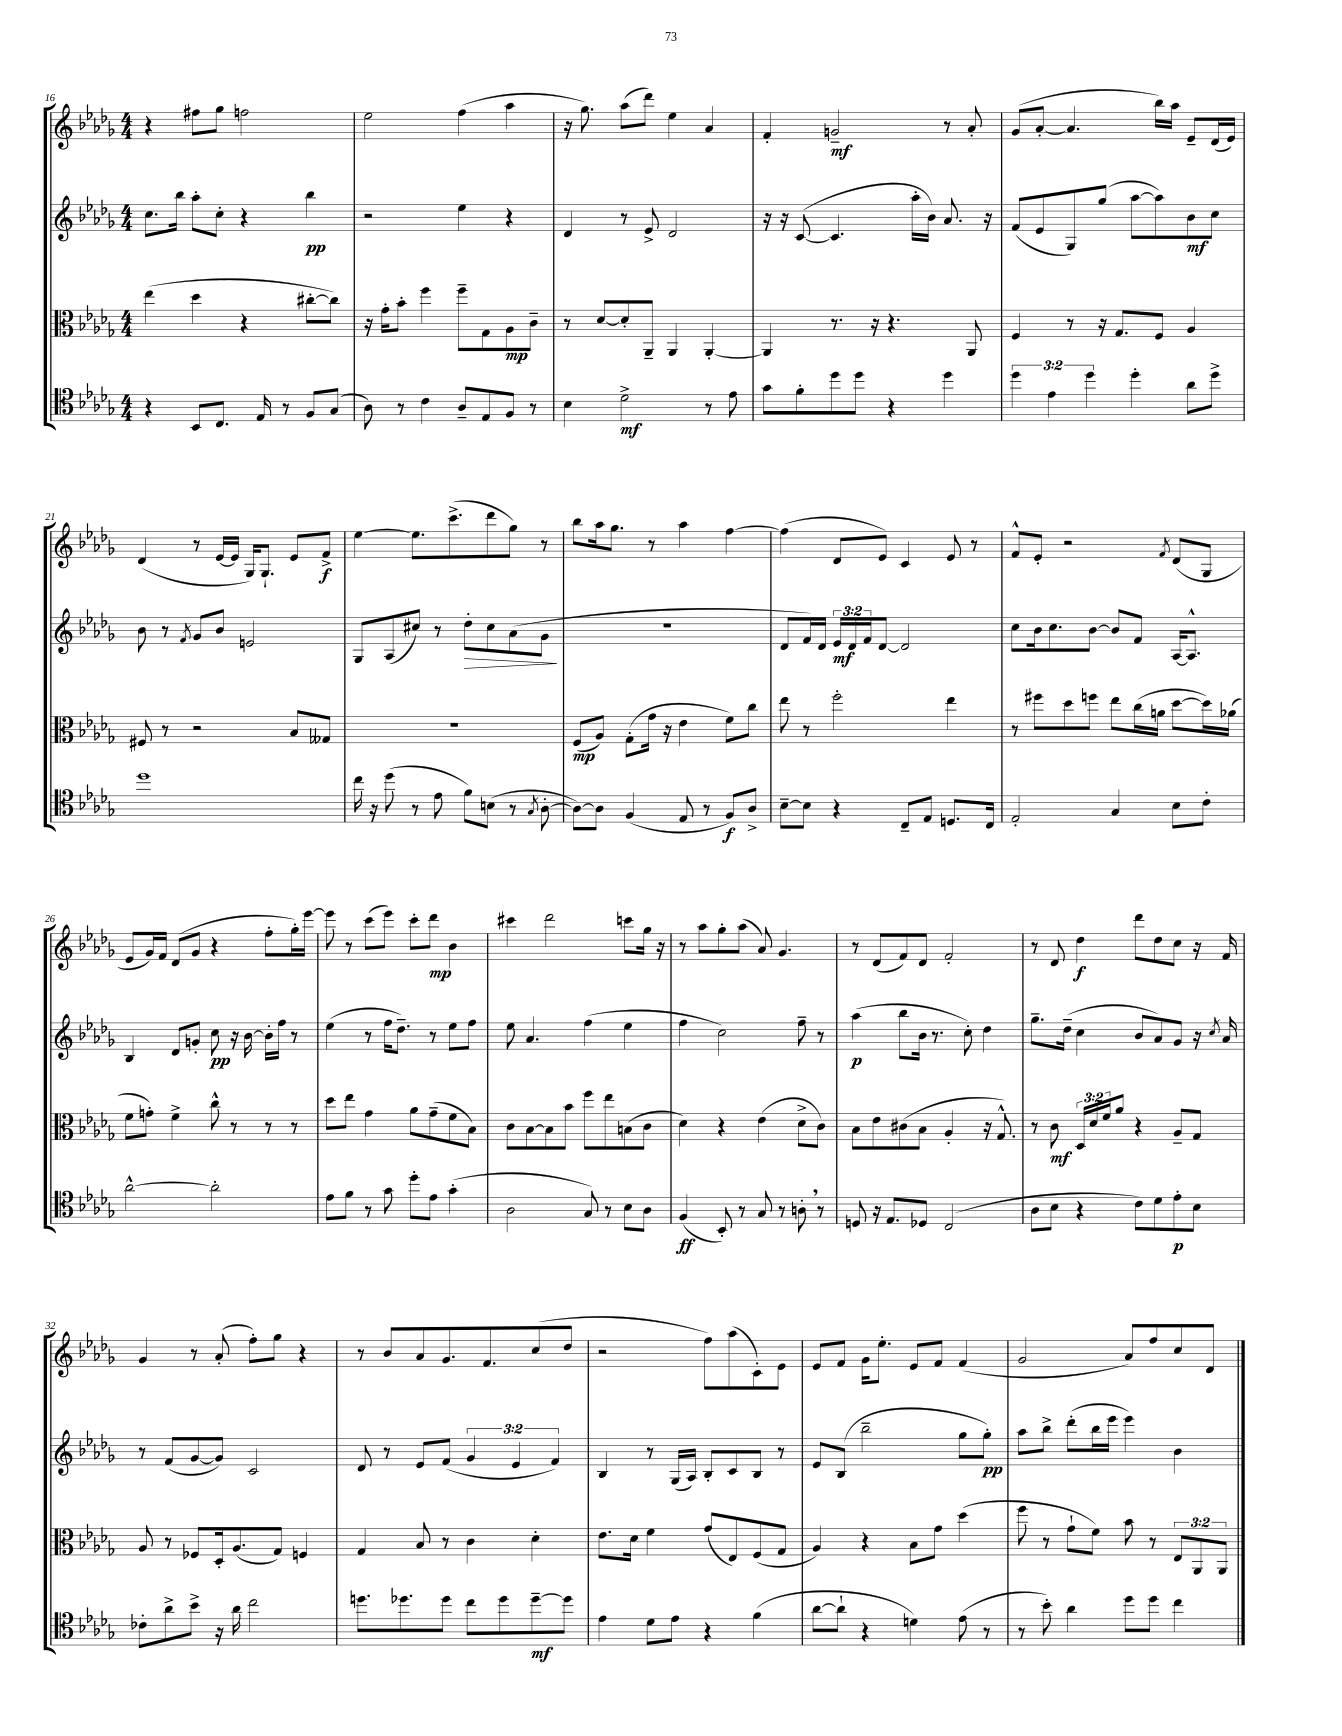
<<
\new StaffGroup <<
\new Staff = "s0" {
    \clef treble \key des \major \numericTimeSignature \time 4/4
    r4 fis''8 ges''8 f''2 |
    ees''2 f''4( aes''4 |
    r16 ges''8.) aes''8( des'''8) ees''4 aes'4 |
    f'4-. g'2--\mf r8 aes'8-. |
    ges'8( aes'8~-. aes'4. bes''16) aes''16 ees'8-- des'16( ees'16) |
    des'4( r8 ees'16~ ees'16 ges16) ges8.-! ees'8 f'8->\f |
    ees''4~ ees''8. c'''8.->( des'''8 ges''8) r8 |
    bes''8 aes''16 ges''8. r8 aes''4 f''4~ |
    f''4( des'8 ees'8) c'4 ees'8 r8 |
    f'8-^ ees'8-. r2 \acciaccatura { f'8 } des'8( ges8 |
    ees'8 ges'16) f'16 des'8( ges'8 r4 f''8-. ges''16-.) ees'''16~ |
    ees'''8 r8 c'''8( ees'''8) c'''8-. des'''8\mp bes'4 |
    cis'''4 des'''2 c'''8 ges''16 r16 |
    r8 aes''8 ges''8-. aes''8( aes'8) ges'4. |
    r8 des'8( f'8) des'8 f'2-. |
    r8 des'8 des''4\f des'''8 des''8 c''8 r16 f'16 |
    ges'4 r8 aes'8-.( f''8-.) ges''8 r4 |
    r8 bes'8 aes'8 ges'8. f'8. c''8( des''8 |
    r2 f''8) aes''8( c'8-.) ees'8 |
    ees'8 f'8 ges'16 ees''8.-. ees'8 f'8 f'4( |
    ges'2 aes'8) f''8 c''8 des'8 \bar "|." |
}
\new Staff = "s1" {
    \clef treble \key des \major \numericTimeSignature \time 4/4 \override Staff.TupletNumber.text = #tuplet-number::calc-fraction-text
    c''8. bes''16 aes''8-. c''8-. r4 bes''4\pp |
    r2 ees''4 r4 |
    des'4 r8 ees'8-> des'2 |
    r16 r16 c'8~( c'4. aes''16-. bes'16) aes'8. r16 |
    f'8( ees'8 ges8) ges''8( aes''8~ aes''8) bes'8\mf c''8 |
    bes'8 r8 \acciaccatura { f'8 } ges'8 bes'8 e'2 |
    ges8 aes8( cis''8) r8 des''8-.\> cis''8 aes'8( ges'8\! |
    R1 |
    des'8 f'16) des'16 \tuplet 3/2 { ees'16\mf des'16 f'16 } des'8~ des'2 |
    c''8 bes'16 c''8. bes'8~ bes'8 f'8 aes16~ aes8.-^ |
    bes4 des'8 g'8-. c''8\pp r16 bes'16~ bes'16-. f''16 r8 |
    ees''4( r8 f''16 des''8.--) r8 ees''8 f''8 |
    ees''8 aes'4. f''4( ees''4 |
    f''4 c''2) f''8-- r8 |
    aes''4\p( bes''8 bes'16 r8. c''8-.) des''4 |
    ges''8.-- des''16--( c''4 bes'8 aes'8) ges'8 r16 \acciaccatura { c''8 } aes'16 |
    r8 f'8( ges'8~ ges'8) c'2 |
    des'8 r8 ees'8 f'8( \tuplet 3/2 { ges'4 ees'4 f'4) } |
    bes4 r8 ges16( aes16) bes8-. c'8 bes8 r8 |
    ees'8 bes8( bes''2-- ges''8 ges''8-.\pp) |
    aes''8 bes''8-> des'''8-.( bes''16 ees'''16 ees'''4) bes'4 \bar "|." |
}
\new Staff = "s2" {
    \clef alto \key des \major \numericTimeSignature \time 4/4 \override Staff.TupletNumber.text = #tuplet-number::calc-fraction-text
    ees''4( des''4 r4 cis''8~-. cis''8) |
    r16 ges'16-. bes'8-. f''4 f''8-- ges8 aes8\mp c'8-- |
    r8 des'8~ des'8-. aes,8-- aes,4 aes,4~-. |
    aes,4 r8. r16 r4. aes,8 |
    f4 r8 r16 ges8. f8 aes4 |
    fis8 r8 r2 bes8 geses8 |
    R1 |
    f8\mp( aes8) ges8-.( ges'16 r16 ees'4 f'8) c''8 |
    ees''8 r8 f''2-. ees''4 |
    r8 fis''8 des''8 f''8 ees''8 c''16( a'16 des''8~ des''16) aes'16( |
    f'8 g'8-.) f'4-> c''8-^ r8 r8 r8 |
    des''8 ees''8 ges'4 aes'8 ges'8--( f'8 bes8) |
    c'8 bes8~ bes8 bes'8 f''8 ees''8 b8( c'8 |
    des'4) r4 ees'4( des'8-> c'8) |
    bes8 ees'8 cis'8( bes8 aes4-. r16 ges8.-^) |
    r8 c'8\mf \tuplet 3/2 { des16 des'16 f'16 } aes'8 r4 aes8-- ges8 |
    aes8 r8 fes8 des16-. aes8.( ges8) f4 |
    ges4 bes8 r8 c'4 des'4-. |
    ees'8. des'16 f'4 ges'8( ees8) f8( ges8 |
    aes4) r4 bes8 ges'8 des''4( |
    f''8 r8 ges'8-! f'8) bes'8 r8 \tuplet 3/2 { ees8 aes,8 aes,8 } \bar "|." |
}
\new Staff = "s3" {
    \clef tenor \key des \major \numericTimeSignature \time 4/4 \override Staff.TupletNumber.text = #tuplet-number::calc-fraction-text
    r4 bes,8 c8. ees16 r8 f8 ges8( |
    aes8) r8 c'4 aes8-- ees8 f8 r8 |
    bes4 des'2->\mf r8 ees'8 |
    ges'8 f'8-. des''8 des''8 r4 des''4 |
    \tuplet 3/2 { des''4 ees'4 des''4 } des''4-. aes'8 des''8-> |
    des''1 |
    c''16 r16 des''8( r8 ees'8 f'8) b8( r8 \acciaccatura { ges8 } aes8~-. |
    aes8~) aes8 f4( ees8 r8 f8\f) aes8-> |
    bes8~-- bes8 r4 c8-- ees8 d8. c16 |
    ees2-. ges4 bes8 c'8-. |
    aes'2~-^ aes'2-. |
    ees'8 f'8 r8 ges'8 des''8-. ees'8 ges'4-.( |
    aes2 ges8) r8 bes8 aes8 |
    f4\ff( bes,8-.) r8 ges8 r8 a8-. \breathe r8 |
    d8 r16 ees8. des8 c2( |
    aes8 bes8 r4 c'8) des'8 ees'8-.\p bes8 |
    ces'8-. aes'8-> bes'8-> r16 aes'16 c''2 |
    d''8. des''8. des''8 c''8 des''8 des''8~--\mf des''8 |
    ees'4 des'8 ees'8 r4 f'4( |
    aes'8~ aes'8-! r4 d'4) ees'8( r8 |
    r8 bes'8-.) aes'4 des''8 des''8 c''4 \bar "|." |
}
>>
>>
\layout { \context { \Score currentBarNumber = #16 } }
